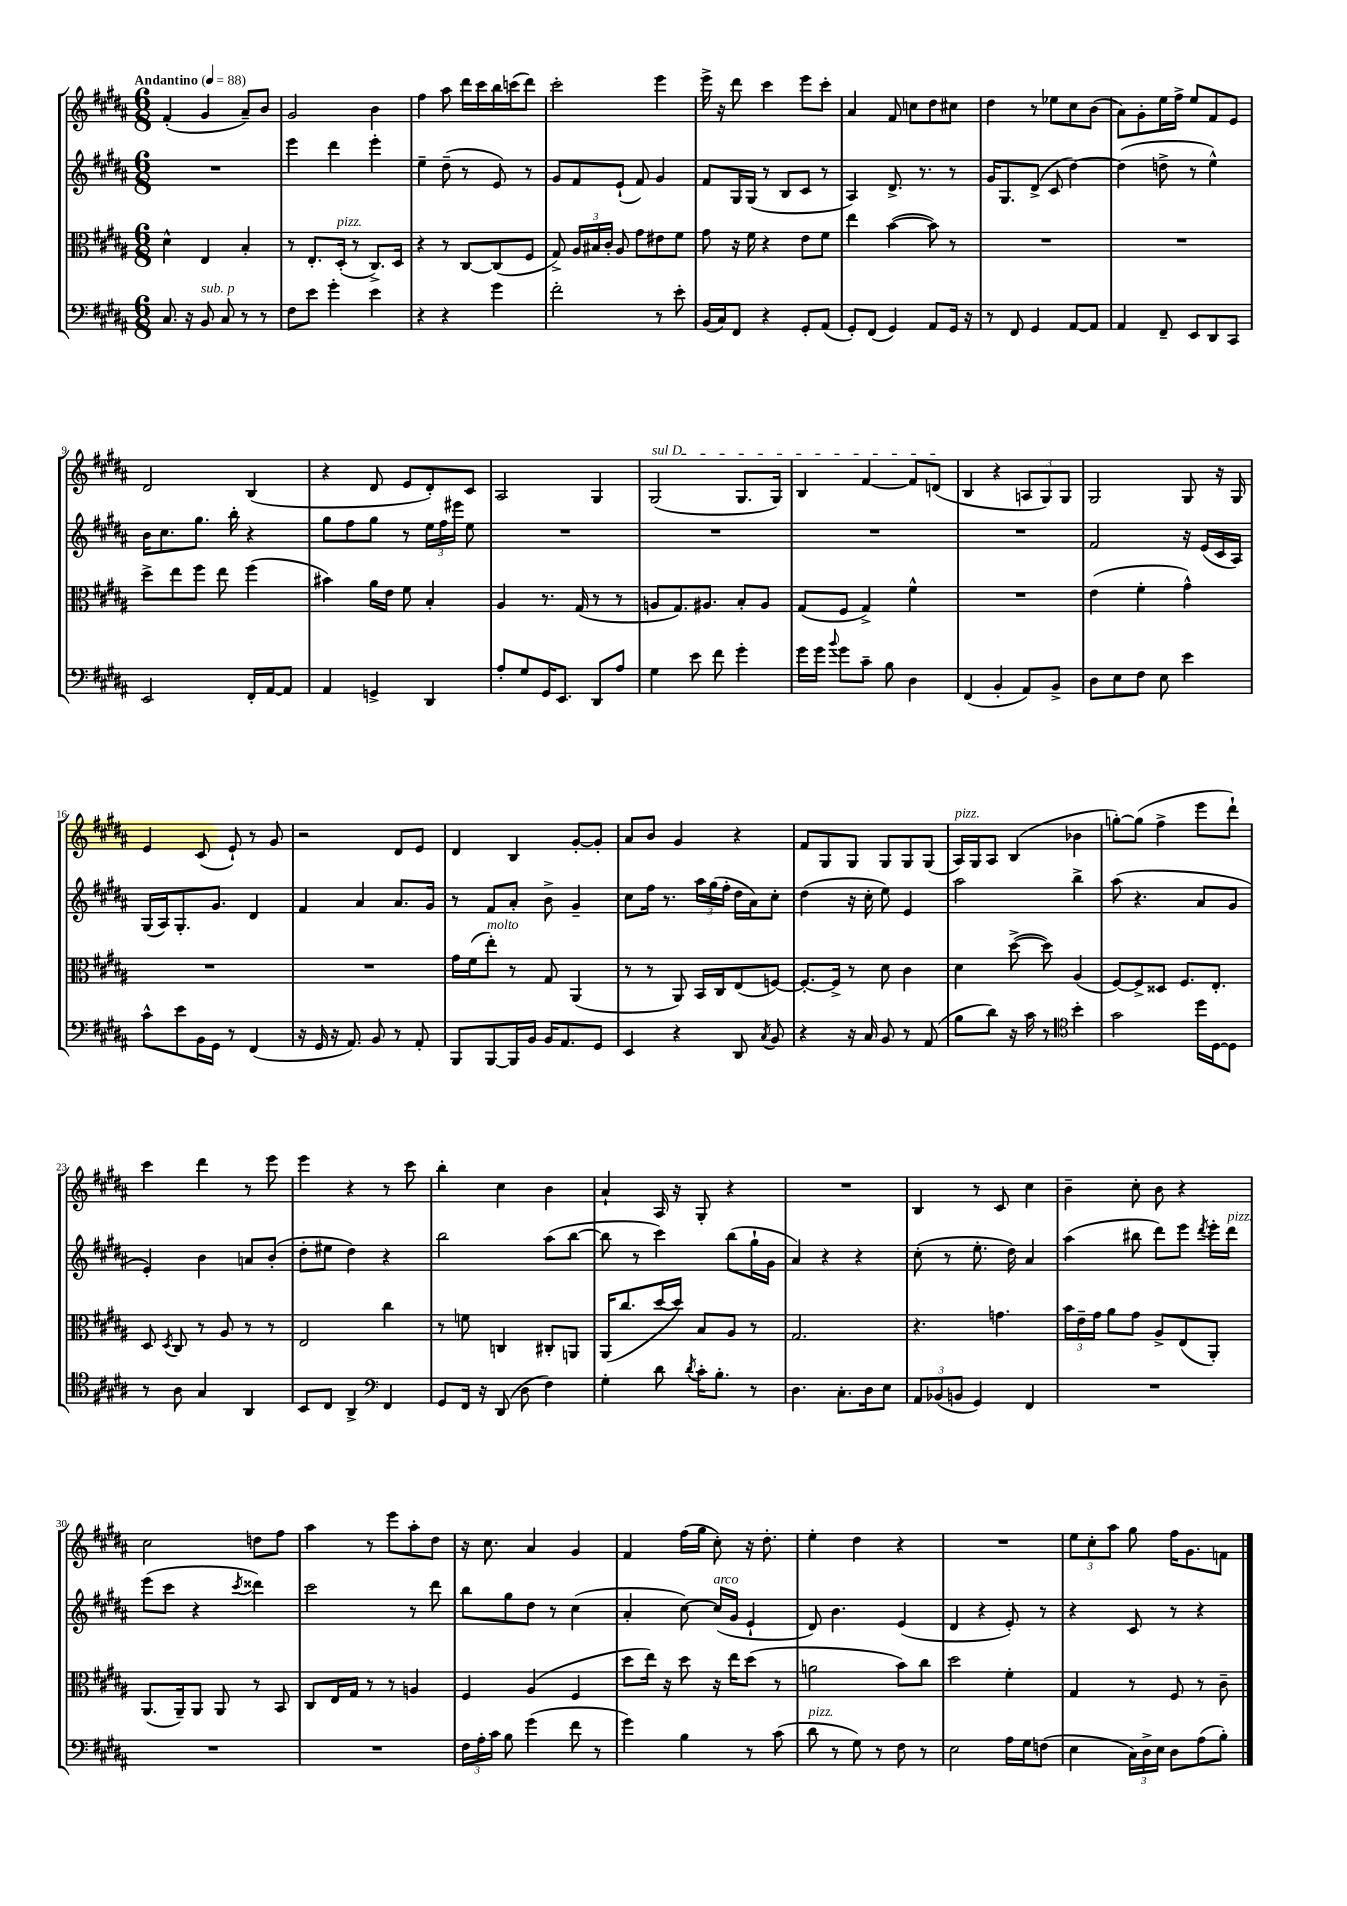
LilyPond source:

<<
\new StaffGroup <<
\new Staff = "s0" {
    \clef treble \key b \major \numericTimeSignature \time 6/8 \tempo "Andantino" 4 = 88
    \autoBeamOff fis'4-.( gis'4 ais'8[--) b'8] |
    gis'2 b'4 |
    fis''4 ais''8 dis'''16[ cis'''16 b''16 c'''16( dis'''8]) |
    cis'''2-. e'''4 |
    e'''16-> r16 dis'''8 cis'''4 e'''8[ cis'''8]-. |
    ais'4 fis'8 c''8[ dis''8 cis''8] |
    dis''4 r8 ees''8[ cis''8 b'8]( |
    ais'8[) gis'8-. e''16 fis''16]-> e''8[ fis'8 e'8] |
    dis'2 b4( |
    r4 dis'8 e'8[ dis'8-.) cis'8] |
    ais2 gis4 |
    \once \override TextSpanner.bound-details.left.text = \markup { \italic "sul D" } gis2\startTextSpan( gis8.[ gis16]) |
    b4 fis'4~ fis'8[ d'8]\stopTextSpan( |
    b4 r4 \tuplet 3/2 { a8[ gis8) gis8] } |
    gis2 gis8 r16 gis16 |
    e'4 cis'8( e'8-!) r8 gis'8 |
    r2 dis'8[ e'8] |
    dis'4 b4 gis'8[~-. gis'8]-. |
    ais'8[ b'8] gis'4 r4 |
    fis'8[ gis8 gis8] gis8[ gis8 gis8]( |
    ais16[^\markup { \italic "pizz." }) gis16 ais8] b4( bes'4 |
    g''8[~-.) g''8]( fis''4-> e'''8[ dis'''8]-!) |
    cis'''4 dis'''4 r8 e'''8 |
    e'''4 r4 r8 cis'''8 |
    b''4-. cis''4 b'4 |
    ais'4-! ais16 r16 gis8-. r4 |
    R2. |
    b4 r8 cis'8 cis''4 |
    b'4-- cis''8-. b'8 r4 |
    cis''2 d''8[ fis''8] |
    ais''4 r8 e'''8[ ais''8-. dis''8] |
    r16 cis''8. ais'4 gis'4 |
    fis'4 fis''16[( gis''16] cis''8-.) r16 dis''8.-. |
    e''4-. dis''4 r4 |
    R2. |
    \tuplet 3/2 { e''8[ cis''8-. ais''8] } gis''8 fis''16[ gis'8. f'8] \bar "|." |
}
\new Staff = "s1" {
    \clef treble \key b \major \numericTimeSignature \time 6/8
    \autoBeamOff R2. |
    e'''4 dis'''4 e'''4-. |
    e''4-- dis''8--( r8 e'8) r8 |
    gis'8[ fis'8 e'8]-!( fis'8) gis'4 |
    fis'8[ gis16 gis16]( r8 b8[ cis'8] r8 |
    ais4) dis'8.-> r8. r8 |
    gis'16[ gis8. dis'8]->( cis'8 dis''4~) |
    dis''4( d''8-> r8 e''4-^) |
    b'16[ cis''8. gis''8.] b''16-. r4 |
    gis''8[ fis''8 gis''8] r8 \tuplet 3/2 { e''16[ fis''16 eis'''16] } e''8 |
    R2. |
    R2. |
    R2. |
    R2. |
    fis'2 r16 e'16[( cis'16 ais16]) |
    gis16[( ais16) gis8.-. gis'8.] dis'4 |
    fis'4 ais'4 ais'8.[ gis'16] |
    r8 fis'8[ ais'8]-. b'8-> gis'4-- |
    cis''8[ fis''16] r8. \tuplet 3/2 { ais''16[ gis''16( fis''16]-. } dis''16[ ais'16) cis''8]-. |
    dis''4( r16 cis''16-. e''8) e'4 |
    ais''2 b''4-> |
    ais''8( r4. ais'8[ gis'8] |
    e'4-.) b'4 a'8[ b'8]-.( |
    dis''8[-. eis''8] dis''4) r4 |
    b''2 ais''8[( b''8]~ |
    b''8 r8 cis'''4) b''8[( gis''16-! gis'16] |
    ais'4) r4 r4 |
    cis''8-.( r8 e''8.-. dis''16) ais'4 |
    ais''4( bis''8 dis'''8[) e'''8] \acciaccatura { dis'''8 } e'''16[-. dis'''16]^\markup { \italic "pizz." } |
    e'''8[( cis'''8] r4 \acciaccatura { cis'''8 } disis'''4) |
    cis'''2 r8 dis'''8 |
    b''8[ gis''8 dis''8] r8 cis''4( |
    ais'4-. cis''8~) cis''16[^\markup { \italic "arco" }( gis'16] e'4-! |
    dis'8) b'4. e'4( |
    dis'4 r4 e'8-.) r8 |
    r4 cis'8 r8 r4 \bar "|." |
}
\new Staff = "s2" {
    \clef alto \key b \major \numericTimeSignature \time 6/8
    \autoBeamOff dis'4-^ e4 b4-. |
    r8 e8.[-. dis16]-.^\markup { \italic "pizz." }( r8 cis8.[->) dis16] |
    r4 r8 cis8[~ cis8( fis8] |
    gis8->) \tuplet 3/2 { ais16[ bis16 cis'16]-. } ais8 gis'8[ eis'8 fis'8] |
    gis'8 r16 fis'16 r4 e'8[ fis'8] |
    e''4 b'4~( b'8) r8 |
    R2. |
    R2. |
    dis''8[-> e''8 fis''8] e''8 fis''4( |
    bis'4) ais'16[ e'16] fis'8 b4-. |
    ais4 r8. gis16( r8 r8 |
    a8[ gis8.) ais8.] b8[-. ais8] |
    gis8[( fis8] gis4->) fis'4-^ |
    R2. |
    e'4( fis'4-. gis'4-^) |
    R2. |
    R2. |
    gis'16[ fis'16( e''8]-.^\markup { \italic "molto" }) r8 gis8 ais,4( |
    r8 r8 ais,8) b,16[ cis16 e8( f8]~) |
    f8.[~-. f16]-> r8 dis'8 cis'4 |
    dis'4 dis''8~->( dis''8) ais4( |
    fis8[~) fis8-> disis8] fis8.[ e8.]-. |
    dis8 \acciaccatura { dis8 } cis8 r8 ais8 r8 r8 |
    e2 cis''4 |
    r8 f'8 c4 cis8[-. a,8] |
    ais,16[( cis''8. dis''16~ dis''16]) b8[ ais8] r8 |
    gis2. |
    r4. g'4. |
    \tuplet 3/2 { b'16[ e'16-- gis'16] } ais'8[ gis'8] ais8[-> e8( ais,8]-.) |
    ais,8.[( ais,16--) ais,8] ais,8 r8 b,8 |
    cis8[ e16 gis16] r8 r8 a4 |
    fis4 ais4( fis4 |
    dis''8[ e''16]) r16 dis''8 r16 e''16[ dis''8]( r8 |
    a'2 b'8[) cis''8] |
    dis''2 fis'4-. |
    gis4 r8 fis8 r8 cis'8-- \bar "|." |
}
\new Staff = "s3" {
    \clef bass \key b \major \numericTimeSignature \time 6/8
    \autoBeamOff cis8. r16 b,8^\markup { \italic "sub. p" } cis8 r8 r8 |
    fis8[ e'8] gis'4-. e'4 |
    r4 r4 gis'4 |
    fis'2-. r8 e'8-. |
    b,16[( cis16) fis,8] r4 gis,8[-. ais,8]( |
    gis,8[-.) fis,8]( gis,4) ais,8[ gis,16] r16 |
    r8 fis,8 gis,4 ais,8[~ ais,8] |
    ais,4 fis,8-- e,8[ dis,8 cis,8] |
    e,2 fis,16[-. ais,16~ ais,8] |
    ais,4 g,4-> dis,4 |
    ais8[-. gis8 gis,16 e,8.] dis,8[ ais8] |
    gis4 e'8 fis'8 gis'4-. |
    gis'16[ gis'16] \appoggiatura { b'8 } gis'8[ cis'8]-- b8 dis4 |
    fis,4( b,4-. ais,8[) b,8]-> |
    dis8[ e8 fis8] e8 e'4 |
    cis'8[-^ e'8 b,16 gis,16] r8 fis,4( |
    r16 gis,16 r16 ais,8.) b,8 r8 ais,8-. |
    b,,8[ b,,8~ b,,16 b,16] b,16[ ais,8. gis,8] |
    e,4 r4 dis,8 \acciaccatura { cis8 } b,8 |
    r4 r16 cis16 b,8 r8 ais,8( |
    b8[ dis'8]) r16 cis'16 r8 \clef tenor b'4-. |
    gis'2 dis''16[ dis16~ dis8] |
    r8 ais8 gis4 ais,4 |
    b,8[ cis8] ais,4-> \clef bass fis,4 |
    gis,8[ fis,16] r16 dis,8( dis8 fis4) |
    gis4-. dis'8 \acciaccatura { dis'8 } cis'16[-. b8.]-. r8 |
    dis4. cis8.[-. dis16 e8] |
    \tuplet 3/2 { ais,8[ bes,8( b,8] } gis,4) fis,4 |
    R2. |
    R2. |
    R2. |
    \tuplet 3/2 { fis16[ ais16-. cis'16] } b8 gis'4( fis'8 r8 |
    gis'4) b4 r8 cis'8( |
    dis'8^\markup { \italic "pizz." } r8 gis8) r8 fis8 r8 |
    e2 ais16[ gis16 f8]( |
    e4 \tuplet 3/2 { cis16[) dis16-> e16] } dis8[ ais8( b8]-.) \bar "|." |
}
>>
>>
